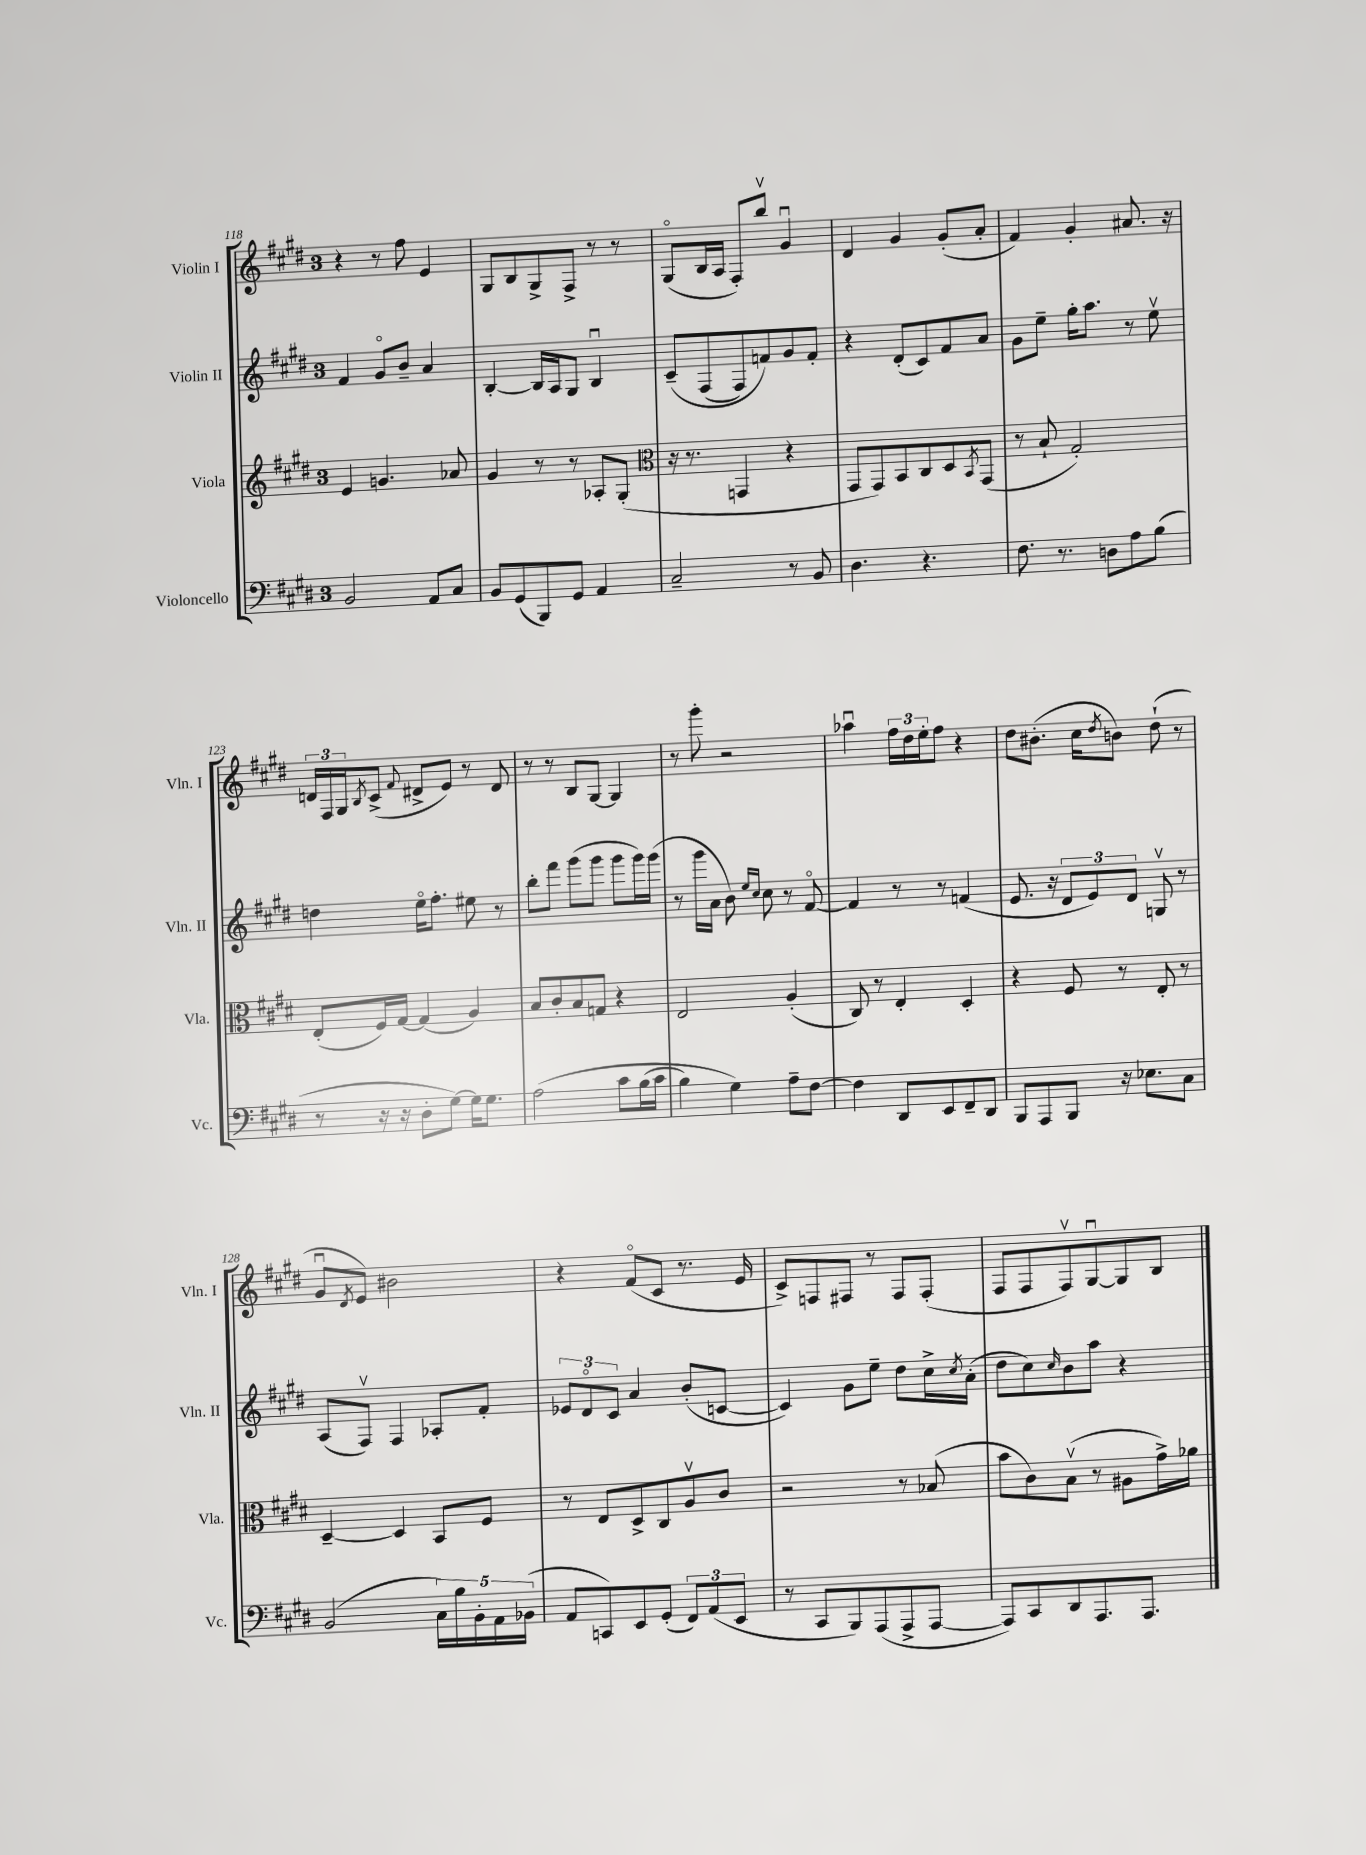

**kern	**kern	**kern	**kern
*staff4	*staff3	*staff2	*staff1
*clefF4	*clefG2	*clefG2	*clefG2
*k[f#c#g#d#]	*k[f#c#g#d#]	*k[f#c#g#d#]	*k[f#c#g#d#]
*M3/4	*M3/4	*M3/4	*M3/4
2BB/	4e/	4f#/	4r
.	4.g/	8g#o/L	8r
.	.	8b~/J	8ff#\
8AA/L	.	4a/	4e/
8C#/J	8a-/	.	.
=	=	=	=
8BB/L	4g#/	[4B'/	8G#/L
(8GG#/	.	.	8B/
8BBB/)	8r	16B/]LL	8G#^/
.	.	16A/J	.
8GG#/J	8r	8G#/J	8F#^/J
4AA/	8A-'/L	4Bu/	8r
.	(8G#'/J	.	8r
=	=	=	=
*	*clefC3	*	*
2C#~/	16r	&(8c#~/L	(8G#o/L
.	8.r	.	.
.	.	(8F#/	16B/L
.	.	.	16A/JJ
.	4GG/	8F#/)	8F#'/L)
.	.	8f/&)	8bbv/J
8r	4r	8g#/	4g#u/
8BB/	.	8f'/J	.
=	=	=	=
4.D#\	8GG#/L	4r	4d#/
.	8GG#/)	.	.
.	8BB/	(8d#'/L	4g#/
4.r	8C#/	8c#/)	.
.	8D#/	8f#/	(8g#'/L
.	8qBB/	.	.
.	(8GG#/J	8a/J	8a'/J
=	=	=	=
8.F#\	8r	8g#\L	4f#/)
.	8B`/	8ee~\J	.
8.r	.	.	.
.	2G#'/)	16gg#'\LK	4g#'/
.	.	8.aa\J	.
8D\L	.	.	.
8A\	.	8r	8.a#/
(8B\J	.	8eev\	.
.	.	.	16r
=	=	=	=
8r	(8E'/L	4dd\	24d/LL
.	.	.	24F#/
.	.	.	24G#/J
.	.	.	8qB/
16r	16F#/L)	.	(8c#^/J
16r	[16G#/JJ	.	.
.	.	.	8qqf#/
8D#'\L	(4G#/]	16eeo\LK	8d#^/L
.	.	8.ff#'\J	.
[8G#\J)	.	.	8e/J)
16G#\]LK	4A/)	8ee#\	8r
8.G#\J	.	.	.
.	.	8r	8d#/
=	=	=	=
&(2A\	8B/L	8bb'\L	8r
.	8c#'/	8fff#\J	8r
.	8B/	(8ggg#\L	8B/L
.	8G/J	8ggg#\J	[8G#/J
8c#\L	4r	8ggg#\L	4G#/]
(16B\L	.	16ggg#\L)	.
16c#\JJ	.	(16ggg#\JJ	.
=	=	=	=
4B\)	2E/	8r	8r
.	.	16ggg#\LL	8ggg#'\
.	.	16a\JJ	.
4G#\&)	.	8b\)	2r
.	.	16qqee/LL	.
.	.	16qqcc#/JJ	.
.	.	8cc#\	.
8A~\L	(4A'/	8r	.
[8F#\J	.	[8f#o/	.
=	=	=	=
4F#\]	8C#/)	4f#/]	4aa-u\
.	8r	.	.
8DD#/L	4E'/	8r	24ff#\LL
.	.	.	24dd#\
.	.	.	24ee'\J
8EE/	.	8r	8ff#\J
8FF#~/	4D#'/	(4f/	4r
8DD#/J	.	.	.
=	=	=	=
8BBB/L	4r	8.e/	8dd#\L
8AAA/	.	.	(8.b#'\J
.	.	16r	.
8BBB/J	8F#/	12d#/L	.
.	.	.	16cc#\LK
.	.	12e/)	.
.	.	.	8qdd#/
16r	8r	.	8b\J)
.	.	12d#/J	.
8.E-\L	.	.	.
.	8E'/	8Gv/	(8dd#`\
8C#\J	8r	8r	8r
=	=	=	=
(2BB/	[4D#~/	(8A/L	8g#u/L
.	.	.	8qd#/
.	.	8F#v/J)	8e/J)
.	4D#/]	4F#/	2b#\
20C#\LL)	8BB/L	8A-'/L	.
20B\	.	.	.
20BB'\	.	.	.
.	8F#/J	8f#'/J	.
20AA\	.	.	.
(20BB-\JJ	.	.	.
=	=	=	=
8AA/L	8r	12e-/L	4r
.	.	12d#o/	.
8CC/)	8E/L	.	.
.	.	12c#/J	.
8EE/	8D#^/	4a/	(8f#o/L
(8GG#'/J	8C#/	.	8c#/J
12FF#/L)	8Av/	(8b'/L	8.r
(12AA/	.	.	.
.	8c#/J	[8c/J	.
12EE/J	.	.	.
.	.	.	16e/
=	=	=	=
8r	2r	4c/])	8c#^/L)
8CC#/L	.	.	8F/
8BBB/)	.	8g#\L	8F#/J
(8AAA/	.	8ee~\J	8r
8AAA^/	8r	8dd#\L	8F#/L
[8AAA/J	(8B-/	16cc#^\L	(8F#'/J
.	.	8qcc#/	.
.	.	(16a'\JJ	.
=	=	=	=
8AAA/]L)	8b\L	8dd#\L	8F#/L
8CC#/	8c#\)	8cc#\)	8F#/
.	.	16qqcc#/	.
8DD#/	(8Bv\J	8b\	8F#v/)
8.AAA/	8r	8aa\J	[8G#u/
.	8A#\L	4r	8G#/]
8.AAA/J	.	.	.
.	16g#^\L)	.	8B/J
.	16a-\JJ	.	.
==	==	==	==
*-	*-	*-	*-
